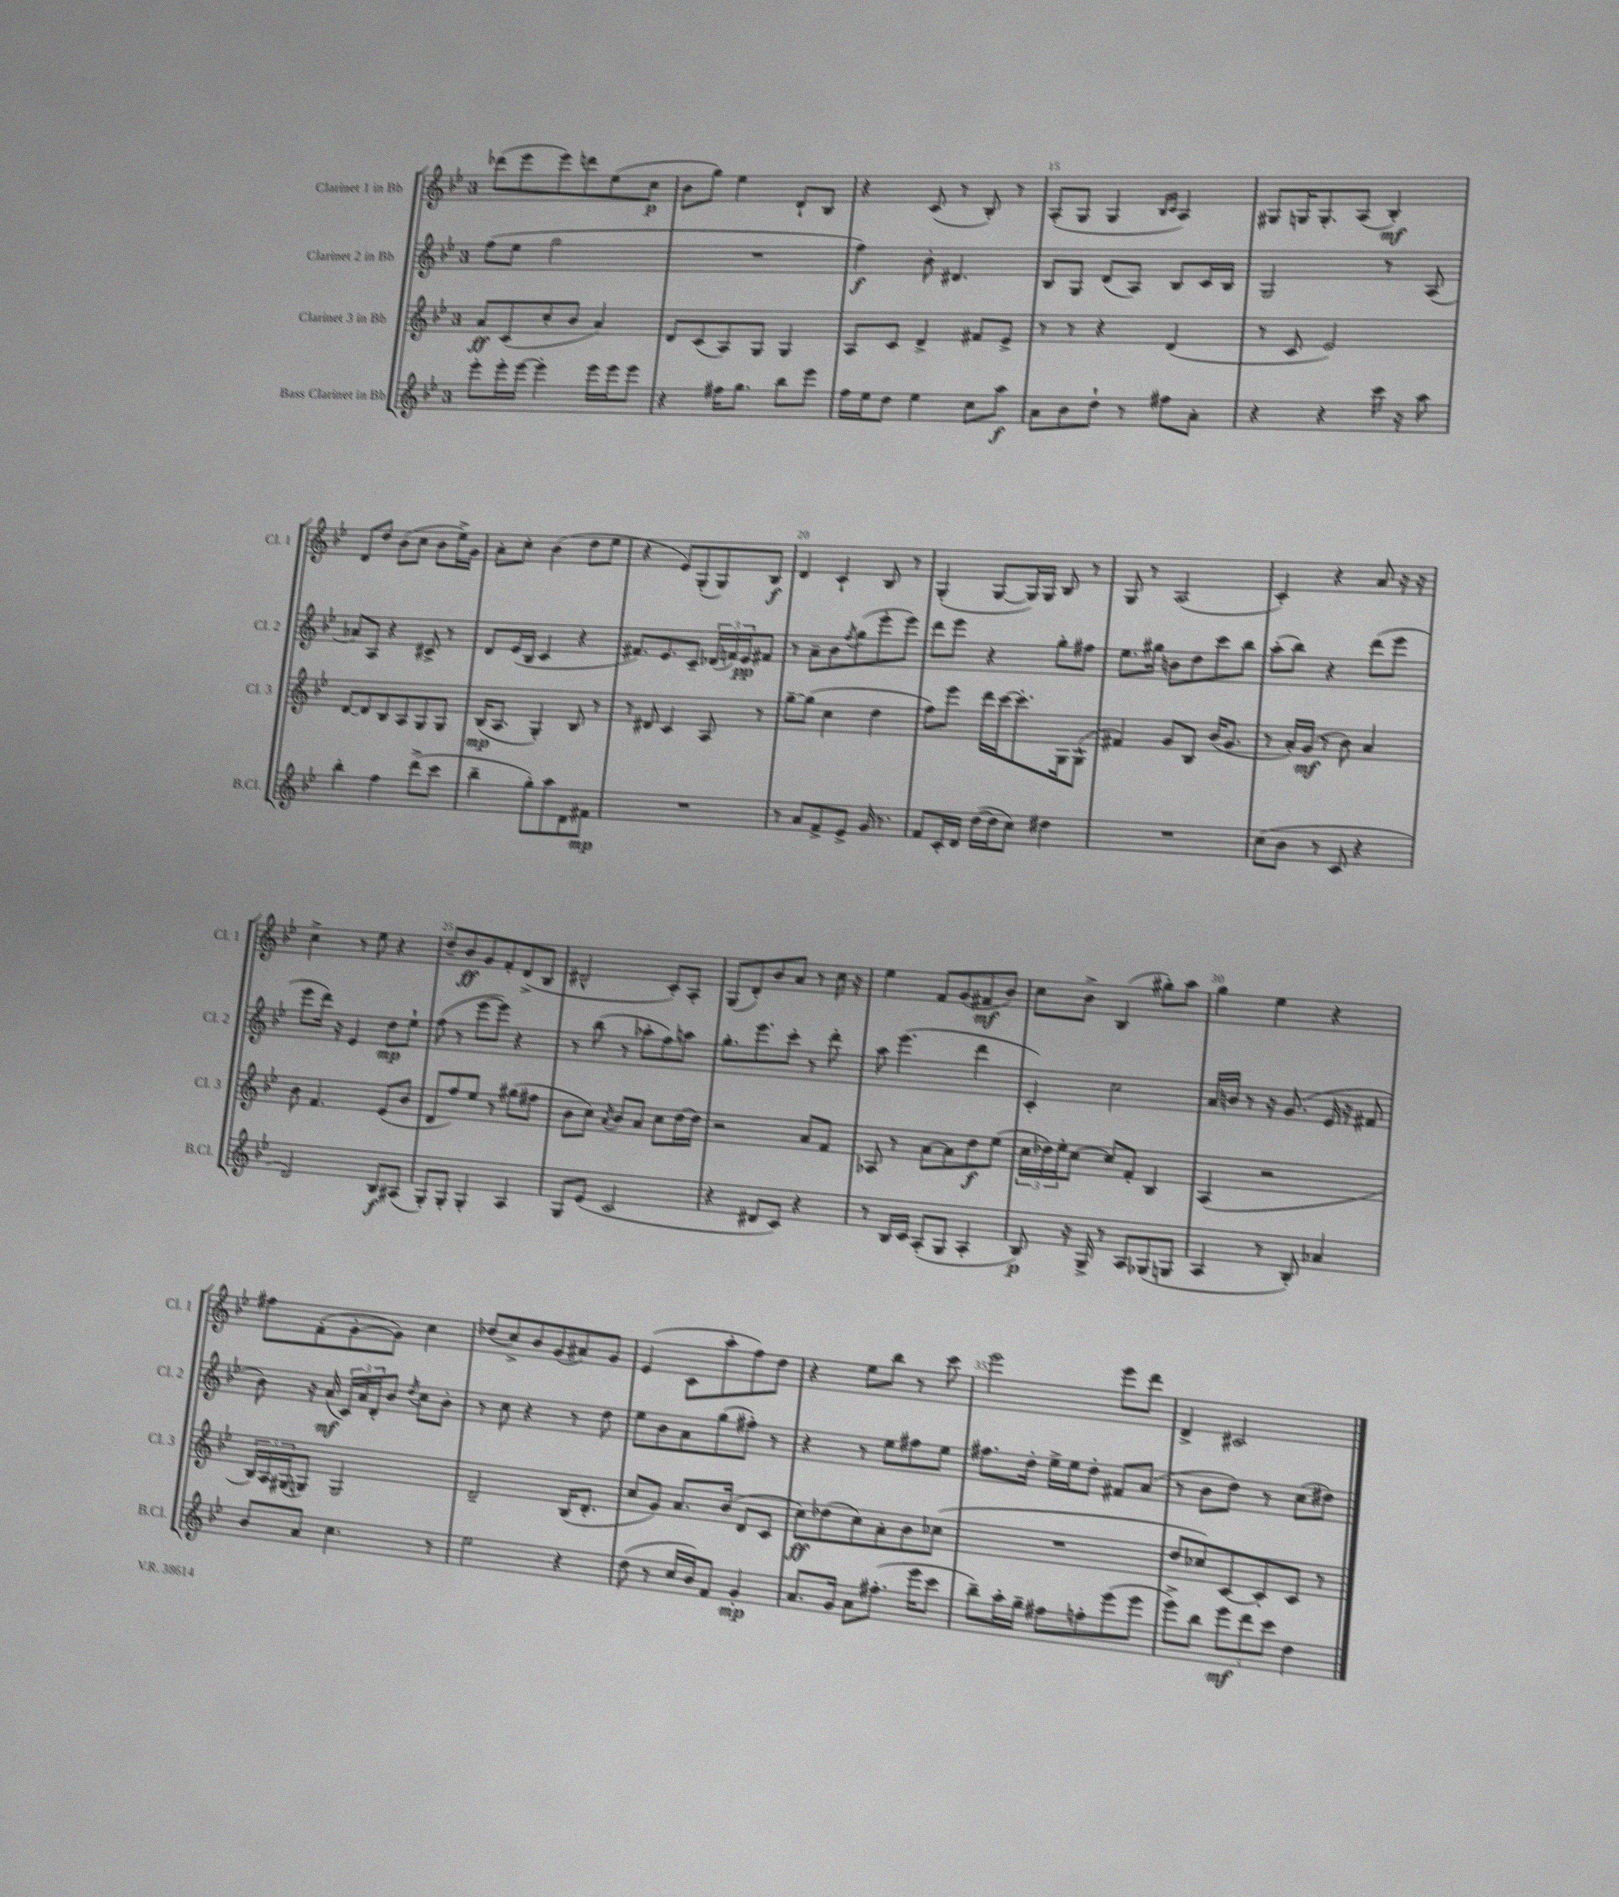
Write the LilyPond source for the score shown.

<<
\new StaffGroup <<
\new Staff = "s0" \with { instrumentName = "Clarinet 1 in Bb" shortInstrumentName = "Cl. 1" } {
    \clef treble \key bes \major \once \override Staff.TimeSignature.style = #'single-digit \time 3/4
    des'''8( ees'''8 ees'''8) d'''8 ees''8( c''8\p |
    bes'8 g''8) ees''4 d'8-! bes8 |
    r4 c'8( r8 bes8-.) r8 |
    a8-.( g8 g4 \grace { bes16 c'16 } a4) |
    gis8 g16 g8.-. a8( bes4-.\mf) |
    d'8 d''8 bes'8( c''8 bes'8 ees''16->) g'16 |
    a'8-. c''8-. bes'4( d''8 ees''8 |
    r4 ees'8) g8-.( g8) bes8\f |
    d'4 c'4-! bes8 r8 |
    g4-.( g8~ g16) g16 bes8 r8 |
    g8 r8 a2( |
    c'4-.) r4 a'8 r16 r16 |
    c''4-> r8 ees''8 r4 |
    d''8-- bes'8\ff g'8 f'8-. d'8->( bes8 |
    dis'2-^ c'8-.) a8-. |
    g8( d'8-.) bes'8 a'8 r8 c''16 r16 |
    ees''4 f'8 g'8( fis'8\mf bes'8) |
    c''8 bes'8-> bes4( gis''8-.) a''8 |
    g''4 ees''4 r4 |
    fis''8 f'8-.( g'8~-. g'8) c''4 |
    des''8( c''8->) bes'8 g'8( ais'8) g'8 |
    ees'4( c'8 a''8-. f''8) d''8 |
    r4 ees''8 bes''8 r8 c'''8 |
    ees'''2 ees'''8 d'''8 |
    d'4-> cis'2 \bar "|." |
}
\new Staff = "s1" \with { instrumentName = "Clarinet 2 in Bb" shortInstrumentName = "Cl. 2" } {
    \clef treble \key bes \major \once \override Staff.TimeSignature.style = #'single-digit \time 3/4
    f''8( ees''8 g''2 |
    R2. |
    f''4\f) bes'8-. dis'4. |
    bes8 g8 d'8( a8) bes8 c'16 bes16 |
    g2 r8 a8( |
    aes'8) a8 r4 cis'8-> r8 |
    d'8 ees'16( bes16 c'4 r4 |
    fis'8.) ees'8. c'8-- \tuplet 3/2 { des'16( f'16) ees'16\pp } fis'8 |
    r8 a'8-- bes'8 \acciaccatura { f''8 } g''8( ees'''8-. ees'''8) |
    d'''8 ees'''8 r4 g''8-. fis''8 |
    ees''8. gis''16 b'8 d''8 c'''8 bes''8 |
    a''8-.( bes''8) r4 d'''8( ees'''8 |
    ees'''8 d'''16) r16 ees'4 d''8\mp ees''8-! |
    f''8( r8 ees'''8~ ees'''8) r4 |
    r8 bes''8( r8 aes''8-. f''8) a''8 |
    g''8.-. ees'''8. c'''8-. r8 d'''8-. |
    a''8 ees'''4.( d'''4 |
    c'4-.) c''2 |
    a'16 b'16 r8 r16 g'8.( ees'16 r16 fis'8 |
    bes'8) r16 a'16\mf( \tuplet 3/2 { c'16) a'16 d'16-. } bes'8 \acciaccatura { d''8 } c''8 bes'8-. |
    r8 c''8 r4 r8 d''8 |
    ees''8 bes'8 a'8 g''8( fis''8-.) r8 |
    r4 r8 ees''8 fis''8 ees''8 |
    fis''8. d''16-. ees''16-> ees''16 d''8-. fis'8 a'8( |
    r8 bes'8 d''8) r8 c''8( dis''8) \bar "|." |
}
\new Staff = "s2" \with { instrumentName = "Clarinet 3 in Bb" shortInstrumentName = "Cl. 3" } {
    \clef treble \key bes \major \once \override Staff.TimeSignature.style = #'single-digit \time 3/4
    a'8\ff c'8( c''8-. bes'8 a'4) |
    d'8 c'8( a8) g8 g4 |
    a8 c'8 d'4-> fis'8 ees'8-> |
    r8 r8 r4 d'4( |
    r8 c'8 ees'2) |
    d'8~ d'8 bes8 a8 g8 g8 |
    bes16\mp( a8. g4-.) bes8 r8 |
    r8 dis'8 c'4 a8 r8 |
    g''8~-- g''8( c''4 d''4 |
    f''8) ees'''8 d'''16 c'''16~ c'''8.-. g16 g8-^( |
    fis'4) g'8 bes8 bes'16( g'8. |
    r8 a'16-.) g'16\mf( r8 bes'8) a'4 |
    bes'8 f'4. ees'8( bes'8 |
    d'8 f''8) ees''8 r8 gis''8( fis''8 |
    bes'8 c''8) \acciaccatura { a'8 } bes'8 a'8 c''8 d''16~ d''16 |
    r2 a'8 f'8 |
    aes8 r8 a'8~ a'8 d''8\f ees''8( |
    \tuplet 3/2 { c''16 des''16) ees''16-. } c''8~ c''8 f'8-. bes4 |
    a4( r2 |
    \tuplet 3/2 { bes16) a16 gis16( } g8) g2 |
    d'2-- bes16( d'8.-. |
    c''8 g'8) a'8. bes'16( d'8 c'8 |
    c''8\ff) des''8( c''8) a'8-. bes'8 ces''8( |
    R2. |
    d''8 ces''8) c'8~ c'8-. c'8 r8 \bar "|." |
}
\new Staff = "s3" \with { instrumentName = "Bass Clarinet in Bb" shortInstrumentName = "B.Cl." } {
    \clef treble \key bes \major \once \override Staff.TimeSignature.style = #'single-digit \time 3/4
    ees'''8-. ees'''16-. ees'''16~ ees'''4-. ees'''16 ees'''16 ees'''8 |
    r4 fis''16 g''8. bes''8 ees'''8 |
    f''16 ees''16 d''8 ees''4 c''8 a''8\f |
    a'8 bes'8 d''8-! r8 fis''8 a'8-. |
    r4 r4 c'''16 r16 a''8 |
    bes''4-. f''4 d'''8->( c'''8 |
    bes''4-- g''8-.) a''8 d'8 fis'8\mp |
    R2. |
    r8 a'8 f'8-> ees'8-> g'16 r8. |
    f'8 c'16-. d'16 d''16~( d''16 c''8) dis''4 |
    R2. |
    c''8( bes'8 r8 c'8 r4 |
    d'2) bes8\f ais8( |
    g8-.) g8-. g4-. a4 |
    g8 ees'8( c'2 |
    r4 dis'8 c'8) r4 |
    r8 bes16 c'16 a8-.( g8 a4-. |
    bes8\p) r16 g16-> r8 a8 ges8( g8 |
    a4 r8 bes8-.) aes'4 |
    bes'8 a'8 c''4. r8 |
    ees''2 r4 |
    d''8( r8 c''16 bes'16) f'8 g'4-.\mp |
    a'8. g'16 a'8 fis''8.-.( ees'''16 c'''8 |
    bes''8--) a''16-. g''16-- fis''8 f''8-. ees'''8( ees'''8 |
    ees'''8->) bes''8 \tuplet 3/2 { ees'''8\mf d'''8 c'''8 } d''4 \bar "|." |
}
>>
>>
\layout { \context { \Score currentBarNumber = #12 \override BarNumber.break-visibility = ##(#f #t #t) barNumberVisibility = #(every-nth-bar-number-visible 5) } }
